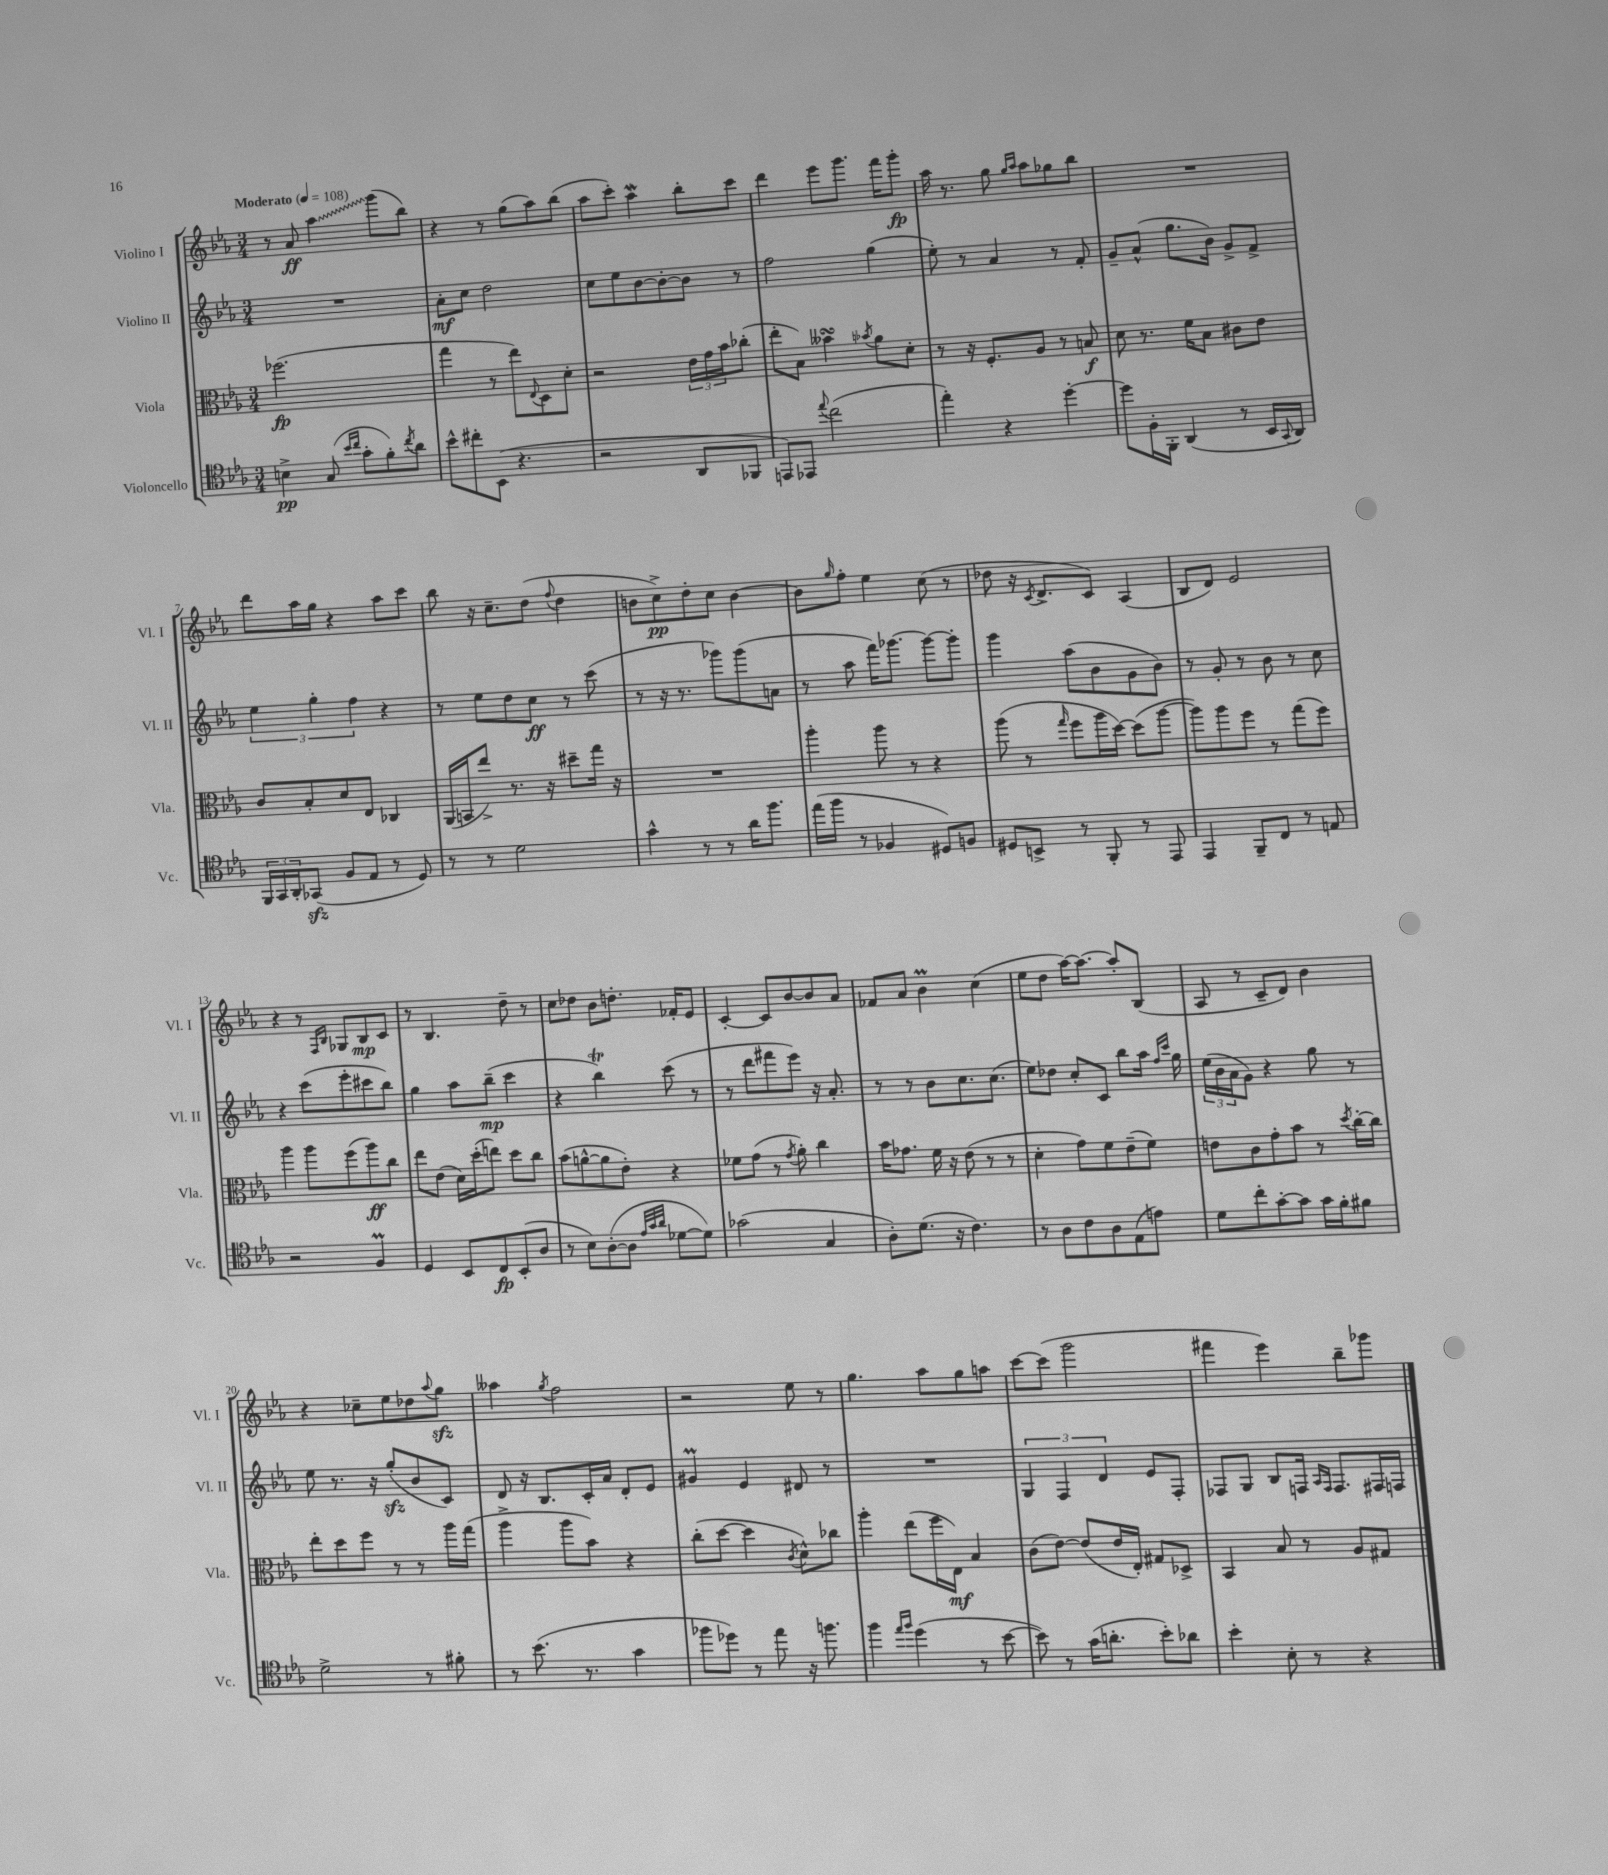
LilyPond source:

<<
\new StaffGroup <<
\new Staff = "s0" \with { instrumentName = "Violino I" shortInstrumentName = "Vl. I" } {
    \clef treble \key ees \major \numericTimeSignature \time 3/4 \tempo "Moderato" 4 = 108
    r8 aes'8\ff \once \override Glissando.style = #'zigzag aes''4\glissando g'''8( bes''8) |
    r4 r8 g''8( aes''8) bes''8( |
    aes''8 c'''8-.) aes''4\mordent bes''8-. c'''8 |
    d'''4 ees'''8 g'''8. f'''16 g'''8-.\fp |
    aes''16 r8. g''8 \grace { g''16 aes''16 } aes''8 ges''8 bes''8 |
    R2. |
    d'''8 aes''16 g''16 r4 aes''8 c'''8 |
    bes''8 r16 c''8.-- d''8( \appoggiatura { f''8 } d''4 |
    b'8 c''8->\pp) d''8-. c''8 b'4~ |
    b'8 \grace { g''16 } f''8-. ees''4 c''8( r8 |
    des''8 r16 \acciaccatura { c'8 } d'8.-> c'8) aes4( |
    bes8 d'8) ees'2 |
    r4 r8 \grace { f16 bes16 } ges8 bes8\mp c'8 |
    r8 bes4. d''8-- r8 |
    c''8 des''8 bes'8 d''8.-. fes'16-. ees'8 |
    c'4~-. c'8 bes'8~ bes'8 aes'8 |
    fes'8 aes'8 bes'4\prall c''4( |
    ees''8 d''8 aes''16~) aes''8.~ aes''8-. bes8( |
    aes8 r8 c'8-- d'8) bes'4 |
    r4 ces''8-- ees''8 des''8 \appoggiatura { aes''8 } g''8\sfz |
    aeses''4 \acciaccatura { g''8 } f''2 |
    r2 ees''8 r8 |
    g''4. aes''8 g''8 a''8 |
    c'''8~ c'''8( g'''2 |
    fis'''4 ees'''4) bes''8-- ges'''8 \bar "|." |
}
\new Staff = "s1" \with { instrumentName = "Violino II" shortInstrumentName = "Vl. II" } {
    \clef treble \key ees \major \numericTimeSignature \time 3/4
    R2. |
    aes'8-.\mf c''8 d''2 |
    c''8 ees''8 bes'8~ bes'8~-. bes'8 r8 |
    f''2 g''4( |
    ees''8-.) r8 aes'4 r8 f'8-. |
    g'8-- aes'8-^( g''8. bes'16) g'8-> f'8-> |
    \tuplet 3/2 { ees''4 g''4-. f''4 } r4 |
    r8 ees''8 d''8 c''8\ff r8 c'''8( |
    r8 r16 r8. ges'''8) ges'''8( a'8 |
    r8 aes''8 f'''16) ges'''8.~ ges'''8~ ges'''8-. |
    g'''4 aes''8( bes'8 g'8 bes'8) |
    r8 g'8-. r8 bes'8 r8 c''8 |
    r4 c'''8( ees'''8-. cis'''8 bes''8) |
    g''4 aes''8 bes''8--\mp( c'''4 |
    r4 bes''4\trill) c'''8( r8 |
    r8 d'''8 fis'''8 ees'''8) r16 aes'8.-. |
    r8 r8 bes'8 c''8. c''8.( |
    ees''8) des''8 c''8-. c'8 bes''8 aes''16 \grace { f''16 c'''16 } g''16 |
    \tuplet 3/2 { ees''16( bes'16 aes'16 } g'8) r4 g''8 r8 |
    ees''8 r8. r16 g''8-.\sfz( bes'8 c'8) |
    d'8 r16 bes8. c'16-. aes'16 d'8-. ees'8 |
    gis'4\prall ees'4 dis'8 r8 |
    R2. |
    \tuplet 3/2 { g4 f4 d'4 } ees'8 f8-. |
    fes8 g8 bes8 f16 \grace { aes16 f16 } f8. fis16 f16 \bar "|." |
}
\new Staff = "s2" \with { instrumentName = "Viola" shortInstrumentName = "Vla." } {
    \clef alto \key ees \major \numericTimeSignature \time 3/4
    fes''2.\fp( |
    g''4 r8 ees''8) \appoggiatura { ees8 } d8 d'8-. |
    r2 \tuplet 3/2 { ees'16 g'16 bes'16 } ces''8-.( |
    ees''8-. bes8) beses'4\turn \acciaccatura { bes'8 } aes'8 d'8-. |
    r8 r16 f8.-. aes8 r8 b8\f |
    d'8 r8. f'16 bes8 cis'8 ees'8 |
    c'8 bes8-. d'8 ees8 ces4 |
    aes,16( b,16 ees''8->) r8. r16 dis''8-- g''16 r16 |
    R2. |
    aes''4-. aes''8 r8 r4 |
    aes''8( r8 \grace { g''16 } f''8 aes''16 d''16~) d''8( aes''8~ |
    aes''8) aes''8 f''8 r8 g''8( f''8) |
    aes''4 aes''8 f''8( aes''8\ff) c''8 |
    ees''8 ees'8( d'16) d''16-.( e''8) d''8 c''8 |
    bes'8( a'8~-^ a'8 ees'8-.) r4 |
    fes'8 g'8( r8 \acciaccatura { g'8 } aes'8-.) c''4 |
    bes'16 ges'8. f'16 r16 ees'8( r8 r8 |
    d'4-. g'8) f'8 ees'8--( f'8) |
    e'8 c'8 g'8-. bes'8 r8 \acciaccatura { d''8 } c''16~-. c''16 |
    ees''8-. d''8 f''8 r8 r8 aes''16 g''16( |
    aes''4-> aes''8 bes'8) r4 |
    c''8-.( d''8~ d''4 \acciaccatura { c'8 } d'8-^) ces''8 |
    aes''4-. ees''8( f''16 ees16\mf) bes4 |
    c'8( ees'8~) ees'8( ees'16 ees16-.) gis8 des8-> |
    bes,4 bes8 r8 aes8 gis8 \bar "|." |
}
\new Staff = "s3" \with { instrumentName = "Violoncello" shortInstrumentName = "Vc." } {
    \clef tenor \key ees \major \numericTimeSignature \time 3/4
    b4->\pp g8( \grace { bes'16 c''16 } g'8-. f'8-.) \acciaccatura { c''8 } aes'8 |
    bes'8-^ cis''8-. bes,8( r4. |
    r2 aes,8 fes,8 |
    e,8) ees,8 \appoggiatura { ees''8 } c''2( |
    ees''4-.) r4 d''4~-. |
    d''8 f16-. f,16-. aes,4( r8 bes,16 \appoggiatura { g,8 } aes,16) |
    \tuplet 3/2 { f,16 g,16 aes,16-. } ges,8\sfz( f8 ees8 r8 d8) |
    r8 r8 d'2 |
    g'4-^ r8 r8 aes'16 f''8. |
    ees''16( f''16 r8 fes4 dis8) f8 |
    dis8 b,8-> r8 f,8-. r8 ees,8 |
    ees,4 f,8-- c8 r8 e8 |
    r2 f4\prall |
    d4 bes,8 c8\fp bes,8-.( aes8 |
    r8 bes8) aes8~-.( aes8 \grace { ees'32 g'32 aes'32 } des'8~ des'8) |
    ges'2( g4 |
    aes8-.) d'8.( r16 c'4.) |
    r8 aes8 c'8 aes8 ees8( e'8) |
    d'8 c''8-. g'8~-. g'8 g'16 f'16-. fis'8 |
    d'2-> r8 fis'8-. |
    r8 bes'8.( r8. g'4 |
    fes''8 des''8) r8 ees''8 r16 f''8. |
    f''4 \grace { ees''16 f''16 } d''4( r8 bes'8~ |
    bes'8) r8 g'16( a'8.-. bes'8-.) aes'8 |
    bes'4-. bes8-. r8 r4 \bar "|." |
}
>>
>>
